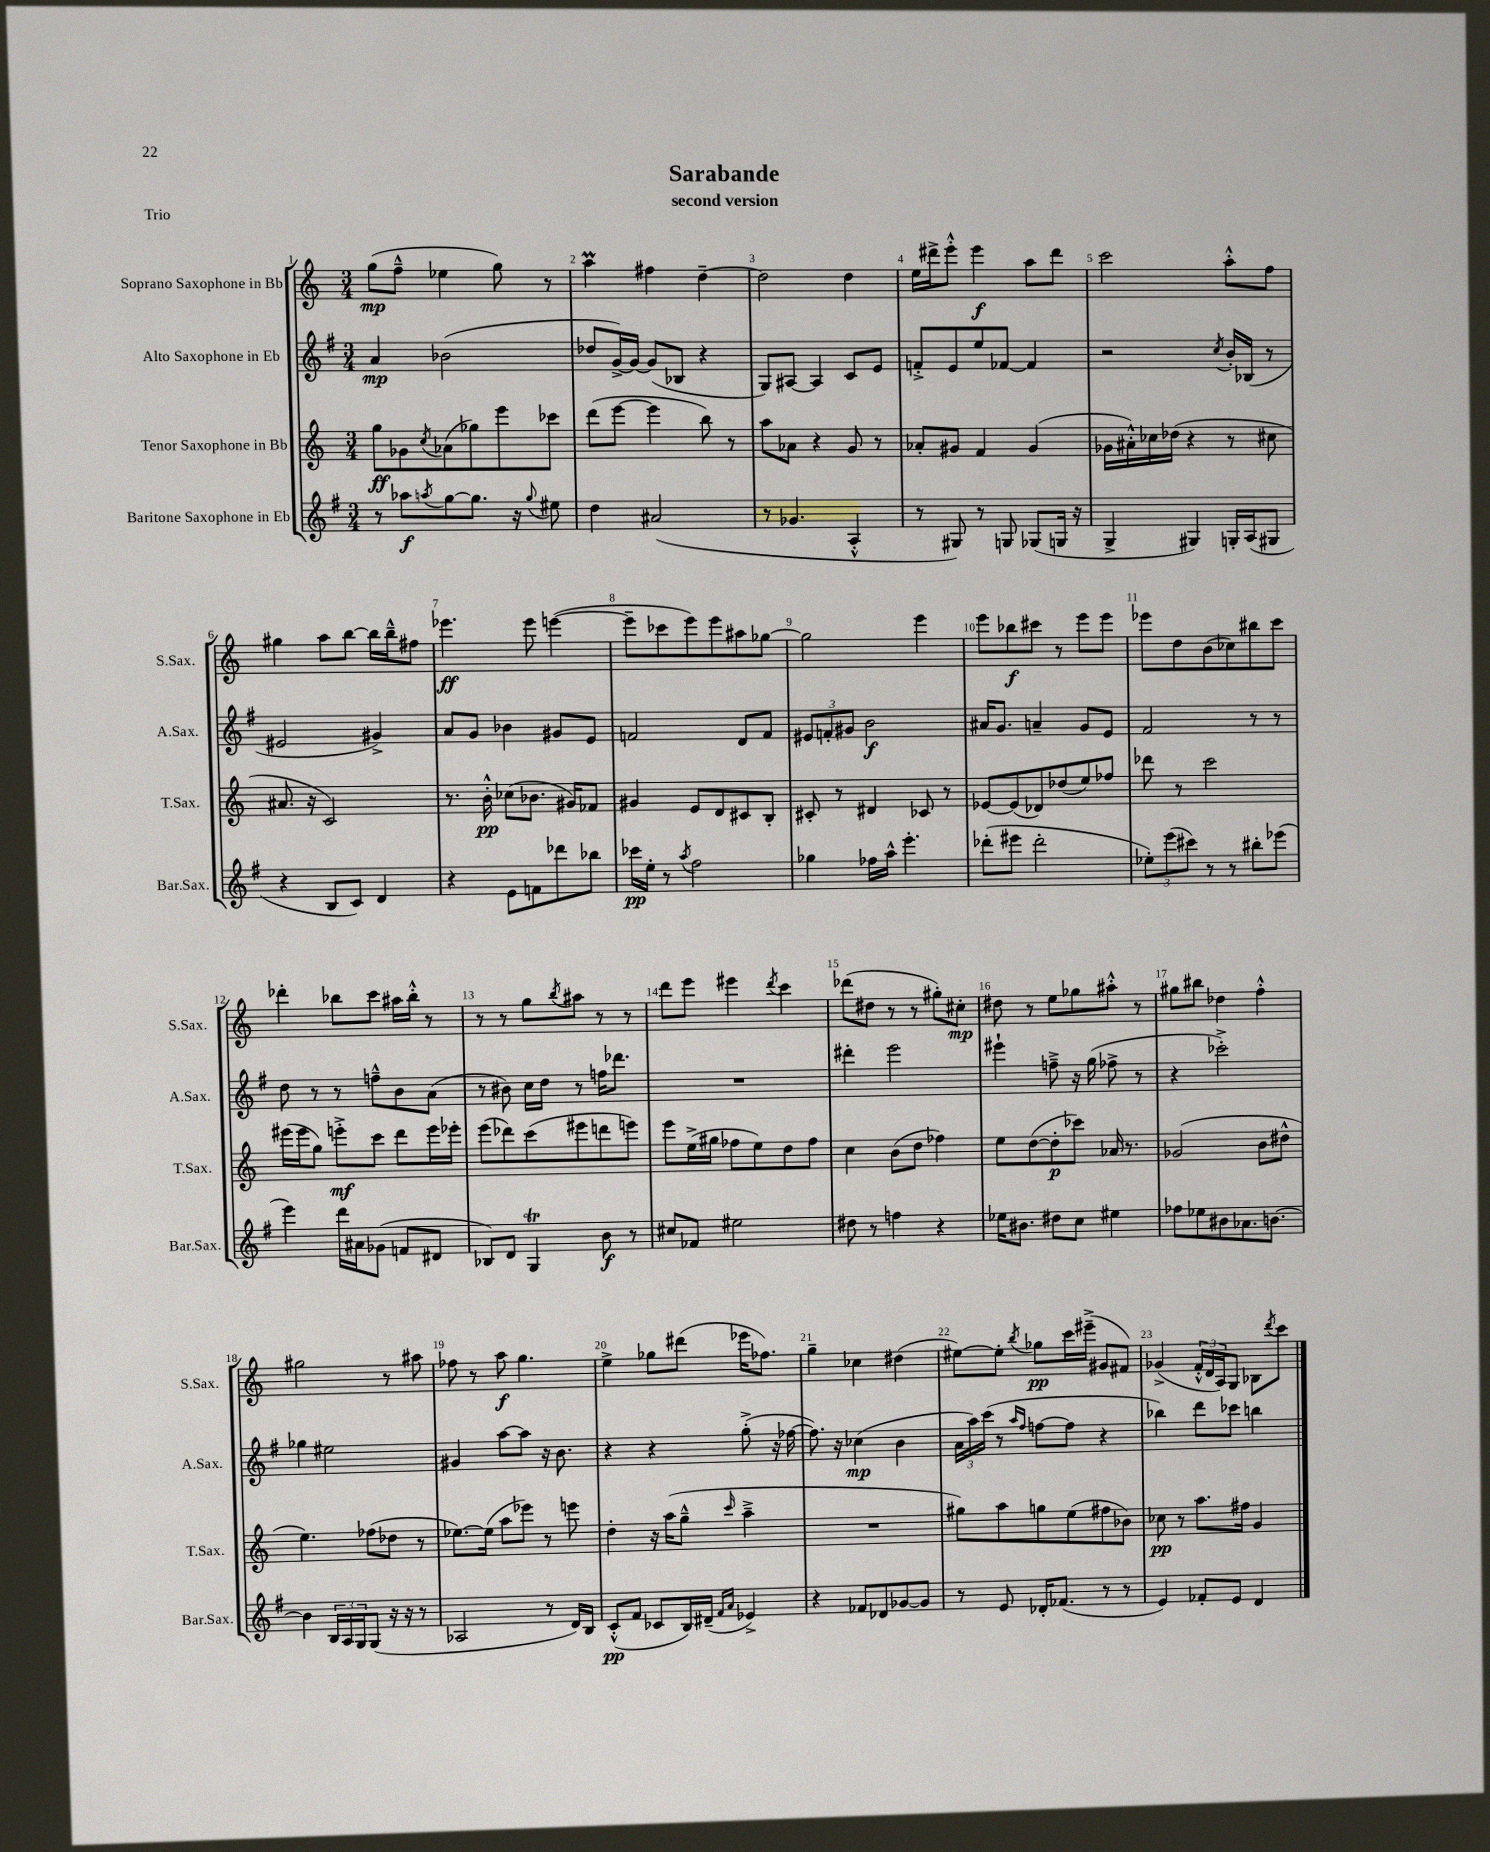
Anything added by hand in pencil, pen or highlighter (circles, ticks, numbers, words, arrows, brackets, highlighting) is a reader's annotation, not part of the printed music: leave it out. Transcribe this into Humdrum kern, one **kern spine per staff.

**kern	**kern	**kern	**kern
*staff4	*staff3	*staff2	*staff1
*clefG2	*clefG2	*clefG2	*clefG2
*k[f#]	*k[]	*k[f#]	*k[]
*M3/4	*M3/4	*M3/4	*M3/4
8r	8gg	4a	(8gg
8aa-	8g-	.	8ff~^^
8qaa	8qcc	.	.
[8gg	(8a-	(2b-	4ee-
8.gg]	8gg-)	.	.
.	8eee	.	8gg)
16r	.	.	.
8qqgg	.	.	.
8ee#	8ccc-	.	8r
=	=	=	=
4dd	(8ddd	8dd-	4aa
.	[8eee	[16g^)	.
.	.	16g_	.
(2a#	4eee]	(8g]	4ff#
.	.	8B-	.
.	8bb)	4r	[4dd~
.	8r	.	.
=	=	=	=
8r	8aa	8G)	2dd]
4.g-	8a-	[8A#	.
.	4r	4A#]	.
4A'^^	8g	8c	4dd
.	8r	8e	.
=	=	=	=
8r	8a-'	8f'^	16ee
.	.	.	16ddd#^
8G#)	8g#	8e	8eee'^^
8r	4f	8ee	4eee
8G	.	[8f-	.
(8G-	(4g#	4f-]	8aa
16G	.	.	8ddd#
16r	.	.	.
=	=	=	=
4G^	16g-	2r	2ccc
.	16a#'^^)	.	.
.	16cc-	.	.
.	(16dd-	.	.
4G#)	4r	.	.
.	.	8qcc	.
16G'	8r	16b'	8aa'^^
(16A	.	(16B-	.
8G#	8cc#	8r	8ff
=	=	=	=
4r	8.a#	2e#	4gg#
.	16r	.	.
8B	2c)	.	8aa
8c)	.	.	[8bb
4d	.	4g#^)	16bb]
.	.	.	16bb~^^
.	.	.	8ff#
=	=	=	=
4r	8.r	8a	4.eee-
.	.	8g	.
.	16b'^^	.	.
8e	(8cc-	4b-	.
8f	8.b-	.	8eee-
8ddd-	.	8g#	([4eee
.	16g#)	.	.
8bb-	8f-	8e	.
=	=	=	=
16ccc-	4g#	2f	8eee~]
16ee'	.	.	.
8r	.	.	8ccc-
8qaa	.	.	.
2ff#	8e	.	8eee)
.	8d	.	8eee
.	8c#	8d	8aa#
.	8B'	8f	[8gg-
=	=	=	=
4gg-	8c#'	12e#	2gg-]
.	.	12f'	.
.	8r	.	.
.	.	12g#	.
16ff-	4d#	2b	.
16aa^^	.	.	.
4.eee'	.	.	.
.	8c-	.	4eee
.	8r	.	.
=	=	=	=
(8ddd-'	[8e-	16a#	8eee
.	.	8.g	.
8eee#	(8e-]	.	8bb-
2ddd-'	8d-)	4a~	8ccc#
.	(8dd-	.	8r
.	8ee)	8g	8eee
.	8ff-	8e	8eee
=	=	=	=
12ee-')	8ddd-	2f#	8eee-
(12eee	.	.	.
.	8r	.	8dd
12ccc#)	.	.	.
8r	2ccc	.	(8b
8r	.	.	8cc-)
8bb#'	.	8r	8bb#
(8eee-	.	8r	8ccc
=	=	=	=
4eee)	(16eee#	8dd	4ddd-'
.	16eee#	.	.
.	8gg)	8r	.
16ddd	8eee'^	8r	8bb-
16a#	.	.	.
(8g-	8ccc	8ff~^^	8ccc
8f	8ddd	8b	16aa#
.	.	.	16bb-'^^
8d#	16eee	(8a	8r
.	16eee-'	.	.
=	=	=	=
8B-)	(8eee	8r	8r
8d	8ddd-)	8b#)	8r
4G	(8ccc	16cc	8gg
.	.	16dd	.
.	.	.	8qbb
.	8eee#	8r	8aa#
8b	8ddd	16ff	8r
.	.	8.ddd-	.
8r	8eee)	.	8r
=	=	=	=
8cc#	8eee	2.r	8ddd
8f-	(16ee^	.	8eee
.	16gg#	.	.
2ee#	8ff-	.	4eee#
.	8ee)	.	.
.	.	.	8qddd
.	8dd	.	4ccc
.	8ff-	.	.
=	=	=	=
8dd#	4cc	4ddd#'	(8ddd-
8r	.	.	8dd#
4ff	(8b	2eee	8r
.	8dd	.	8r
4r	4ff-)	.	8gg#')
.	.	.	8cc#'
=	=	=	=
16ee-	8ee	4eee#`	8dd#
8.b#	.	.	.
.	([8dd	.	8r
8dd#	8dd']	8ff~^	8ee
8cc	8ccc-)	16r	8gg-
.	.	(16gg	.
4ee#	16a-	8ff-^	8aa#'^^
.	8.r	.	.
.	.	8r	8r
=	=	=	=
8ff-	(2g-	4r	8gg#
8ee-	.	.	8bb#
8b#	.	2ccc-'^)	4dd-
8.a-	.	.	.
.	8b	.	4ff'^^
[8.b	.	.	.
.	8dd#^^	.	.
=	=	=	=
4b]	4.ee)	4gg-	2gg#
24B	.	2ee#	.
24A	.	.	.
24G	.	.	.
(8G	(8ff-	.	.
16r	8dd-	.	8r
16r	.	.	.
8r	8r	.	8aa#
=	=	=	=
2A-	[8.ee-)	4g#	8ff-
.	.	.	8r
.	(16ee-]	.	.
.	8aa	[8aa	8aa
.	8eee-)	8aa]	4.gg
8r	8r	16r	.
.	.	8.b	.
16d)	8eee	.	.
16B	.	.	.
=	=	=	=
(8c'^^	4dd'	4r	4ee^
8f#	.	.	.
8c-	16r	4r	8gg-
.	(16aa	.	.
16B)	8gg~^^	.	(8ddd#
(16d#~	.	.	.
16qqf#	.	.	.
16qqa	16qqccc	.	.
4e-^)	4aa~^	(8gg'^	16eee-
.	.	.	8.ff-)
.	.	16r	.
.	.	[16ff-	.
=	=	=	=
4r	2.r	8.ff-])	4gg~
.	.	16r	.
8f-	.	(4cc-	4cc-
8d-	.	.	.
[8g-	.	4b	(4dd#
8g-]	.	.	.
=	=	=	=
8r	8gg#)	24a	[8ee#)
.	.	24aa)	.
.	.	(24ccc	.
8e	8aa	8r	8ee#']
.	.	16qqaa	.
.	.	16qqff#	8qbb
16d-'	8gg	[8ff	8gg-
(8.f-	.	.	.
.	(8ee	8ff]	16ccc
.	.	.	(16eee#~^
8r	8ff#	4r	8g#
8r	8b-)	.	8f#)
=	=	=	=
4e)	8cc-	4bb-)	(4g-^
.	8r	.	.
8f-'	8.aa	8ddd	24f'^^
.	.	.	24d
.	.	.	24A)
8e	.	8ccc-	8G
.	16ff#	.	.
4d	4g	4bb	8B-
.	.	.	8qddd
.	.	.	8ccc
==	==	==	==
*-	*-	*-	*-
